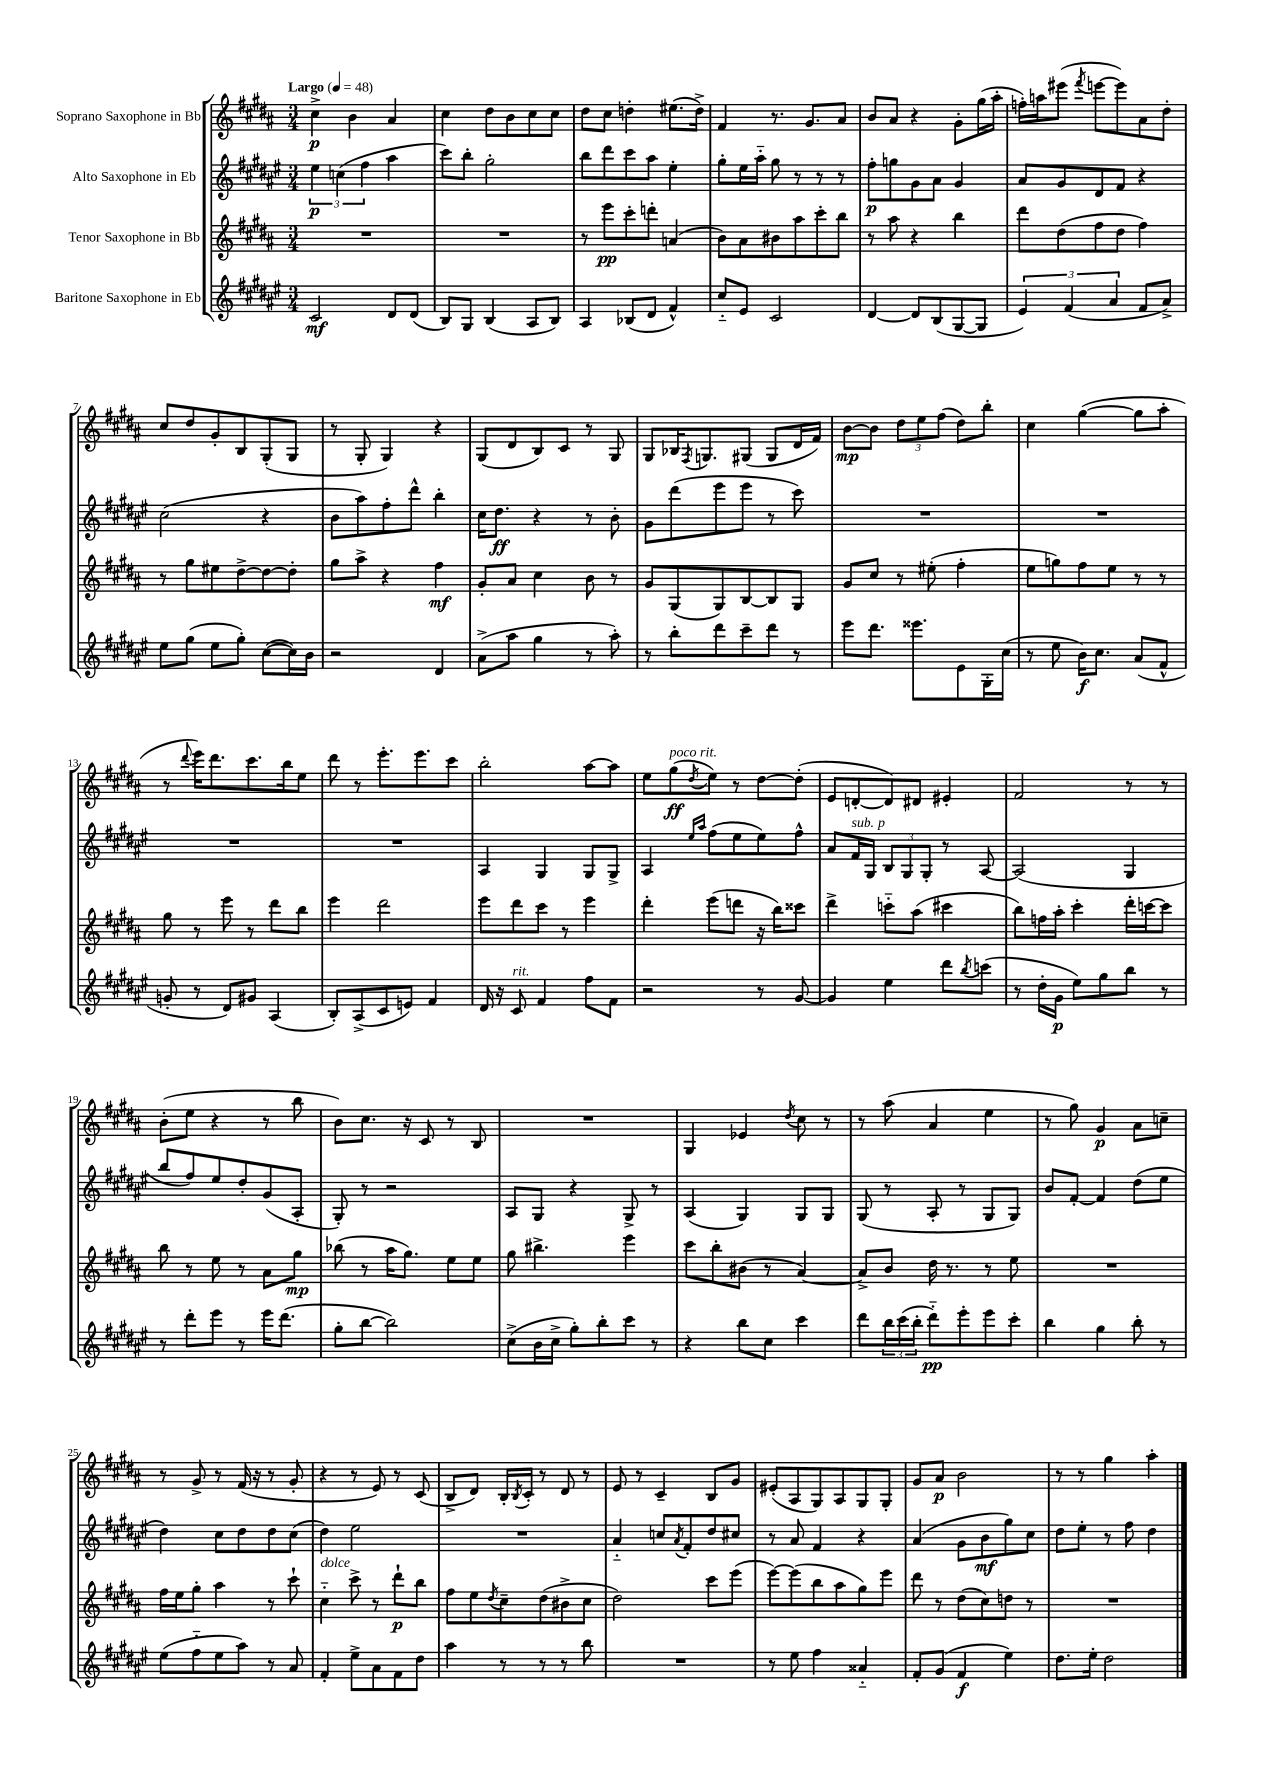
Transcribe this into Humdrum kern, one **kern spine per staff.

**kern	**kern	**kern	**kern
*staff4	*staff3	*staff2	*staff1
*clefG2	*clefG2	*clefG2	*clefG2
*k[f#c#g#d#a#e#]	*k[f#c#g#d#a#]	*k[f#c#g#d#a#e#]	*k[f#c#g#d#a#]
*M3/4	*M3/4	*M3/4	*M3/4
*MM48	*MM48	*MM48	*MM48
2c#	2.r	6ee#	4cc#^
.	.	(6cc	.
.	.	.	4b
.	.	6ff#	.
8d#	.	4aa#	4a#
(8d#	.	.	.
=	=	=	=
8B)	2.r	8ccc#)	4cc#
8G#	.	8bb'	.
(4B	.	2gg#'	8dd#
.	.	.	8b
8A#	.	.	8cc#
8B)	.	.	8cc#
=	=	=	=
4A#	8r	8bb	8dd#
.	8eee	8ddd#	8cc#
(8B-	8ccc#'	8ccc#	4dd'
8d#	8ddd'	8aa#	.
4f#^^)	(4a	4ee#'	(8.ee#
.	.	.	16dd^)
=	=	=	=
8cc#'~	8b)	8gg#'	4f#
8e#	8a#	16ee#	.
.	.	16aa#'~	.
2c#	8b#	8gg#	8.r
.	8aa#	8r	.
.	.	.	8.g#
.	8ccc#'	8r	.
.	8bb	8r	8a#
=	=	=	=
[4d#	8r	8ff#'	8b
.	8aa#	8gg	8a#
8d#]	4r	8g#	4r
(8B	.	8a#	.
[8G#	4bb	4g#	8g#'
8G#]	.	.	(16gg#
.	.	.	16aa#'
=	=	=	=
6e#)	8ddd#	8a#	16ff')
.	.	.	16aa
.	(8dd#	8g#	(8eee#
(6f#	.	.	.
.	.	.	8qfff#
.	8ff#	8d#	[8eee
6a#	.	.	.
.	8dd#	8f#	8eee])
8f#	4ff#)	4r	8a#
8a#^)	.	.	8dd#'
=	=	=	=
8ee#	8r	(2cc#	8cc#
(8gg#	8gg#	.	8dd#
8ee#	8ee#	.	8g#'
8gg#')	[8dd#^	.	8B
([8cc#	8dd#_	4r	(8G#'
16cc#])	8dd#']	.	8G#
16b	.	.	.
=	=	=	=
2r	8gg#	8b	8r
.	8aa#^	8aa#)	8G#'
.	4r	8ff#'	4G#)
.	.	8ddd#^^	.
4d#	4ff#	4bb'	4r
=	=	=	=
(8a#^	8g#'	16cc#	(8G#
.	.	8.dd#	.
8aa#	8a#	.	8d#
4gg#	4cc#	4r	8B)
.	.	.	8c#
8r	8b	8r	8r
8aa#')	8r	8b'	8G#
=	=	=	=
8r	8g#	8g#	8G#
8bb'	(8G#	(8ddd#	16B-
.	.	.	8qF#
.	.	.	8.G
8ddd#	8G#)	8eee#	.
8ccc#~	[8B	8eee#	(8G#
8ddd#	8B]	8r	8G#
8r	8G#	8ccc#)	16d#
.	.	.	16f#)
=	=	=	=
8eee#	8g#	2.r	[8b
8.ddd#	8cc#	.	8b]
.	8r	.	12dd#
8.eee##	.	.	.
.	.	.	12ee
.	(8ee#'	.	.
.	.	.	(12ff#
8e#	4ff#'	.	8dd#)
16G#'	.	.	8bb'
(16cc#	.	.	.
=	=	=	=
8r	8ee	2.r	4cc#
8ee#	8gg)	.	.
16b)	8ff#	.	([4gg#
8.cc#	.	.	.
.	8ee	.	.
(8a#	8r	.	8gg#]
8f#^^	8r	.	8aa#'
=	=	=	=
8g'	8gg#	2.r	8r
.	.	.	8qqddd#
8r	8r	.	16eee)
.	.	.	8.ddd#
8d#)	8eee	.	.
8g#	8r	.	8.ccc#
(4A#	8ddd#	.	.
.	.	.	16bb
.	8bb	.	8ee
=	=	=	=
8B')	4eee	2.r	8ddd#
(8A#^	.	.	8r
8c#	2ddd#	.	8.eee'
8e)	.	.	.
.	.	.	8.eee
4f#	.	.	.
.	.	.	8ccc#
=	=	=	=
16d#	8eee	4A#	2bb'
16r	.	.	.
8c#	8ddd#	.	.
4f#	8ccc#	4G#	.
.	8r	.	.
8ff#	4eee	8G#	[8aa#
8f#	.	8G#^	8aa#]
=	=	=	=
2r	4ddd#'	4A#	8ee
.	.	.	(8gg#
.	.	16qqee#	.
.	.	16qqaa#	8qdd#
.	(8eee	(8ff#	8ee)
.	8ddd	8ee#	8r
8r	16r	8ee#)	[8dd#
.	16bb)	.	.
[8g#	8ccc##	8ff#^^	(8dd#']
=	=	=	=
4g#]	4ddd#^	8a#	8e
.	.	16f#	[8d'
.	.	16G#	.
4ee#	8ccc'~	12B	8d])
.	.	12G#	.
.	(8aa#	.	8d#
.	.	12G#'	.
8ddd#	4ccc#	8r	4e#'
8qbb	.	.	.
(8ccc	.	[8A#	.
=	=	=	=
8r	8bb)	(2A#]	2f#
16dd#'	16ff	.	.
16g#	16aa#'	.	.
8ee#)	4ccc#'	.	.
8gg#	.	.	.
8bb	16ddd#'	4G#	8r
.	[16ccc	.	.
8r	8ccc]	.	8r
=	=	=	=
8r	8bb	8bb	(8b'
8ddd#'	8r	8ff#)	8ee
8eee#	8ee	8ee#	4r
8r	8r	8dd#'	.
16eee#	8a#	(8g#	8r
(8.ddd#	.	.	.
.	8gg#	8A#'	8bb
=	=	=	=
8gg#'	(8bb-	8G#')	8b)
[8bb	8r	8r	8.cc#
2bb])	16aa#	2r	.
.	8.gg#)	.	16r
.	.	.	8c#
.	8ee	.	8r
.	8ee	.	8B
=	=	=	=
(8cc#^	8gg#	8A#	2.r
16b	4.bb#^	8G#	.
16cc#^	.	.	.
8gg#')	.	4r	.
8bb'	.	.	.
8ccc#	4eee	8G#^	.
8r	.	8r	.
=	=	=	=
4r	8ccc#	(4A#	4G#
.	8bb'	.	.
8bb	(8b#	4G#)	4e-
8cc#	8r	.	.
.	.	.	8qdd#
4ccc#	[4a#)	8G#	8cc#
.	.	8G#	8r
=	=	=	=
8ddd#	8a#^]	(8G#	8r
24bb	8b	8r	(8aa#
(24ccc#	.	.	.
24bb'	.	.	.
8ddd#'~)	16dd#	8A#'	4a#
.	8.r	.	.
8eee#'	.	8r	.
8eee#	8r	8G#	4ee
8ccc#'	8ee	8G#)	.
=	=	=	=
4bb	2.r	8b	8r
.	.	[8f#'	8gg#)
4gg#	.	4f#]	4g#
8bb'	.	(8dd#	8a#
8r	.	8ee#	8cc~
=	=	=	=
(8ee#	16ff#	4dd#)	8r
.	16ee	.	.
8ff#'~	8gg#'	.	8g#^
8ee#	4aa#	8cc#	8r
8aa#)	.	8dd#	(16f#
.	.	.	16r
8r	8r	8dd#	8r
8a#	8ccc#`	(8cc#	8g#'
=	=	=	=
4f#'	4cc#'~	4dd#)	4r
8ee#^	8ccc#^	2ee#	8r
8a#	8r	.	8e)
8f#	8ddd#`	.	8r
8dd#	8bb	.	(8c#
=	=	=	=
4aa#	8ff#	2.r	8B^
.	8ee	.	8d#)
.	8qdd#	.	.
8r	8cc#~	.	16B'
.	.	.	8qB
.	.	.	16c#'
8r	(8dd#	.	8r
8r	8b#^	.	8d#
8bb	8cc#	.	8r
=	=	=	=
2.r	2dd#)	4a#'~	8e
.	.	.	8r
.	.	8cc	4c#~
.	.	8qa#	.
.	.	8f#'	.
.	8ccc#	8dd#	8B
.	(8eee	8cc#	8g#
=	=	=	=
8r	[8eee)	8r	(8e#'
8ee#	(8eee]	8a#	8A#
4ff#	8bb	4f#	8G#)
.	8aa#	.	8A#
4a##'~	8gg#)	4r	8G#
.	8eee	.	8G#'
=	=	=	=
8f#'	8ddd#	(4a#	8g#
(8g#	8r	.	8a#
4f#	(8dd#	8g#	2b
.	8cc#)	8b	.
4ee#)	8dd	8gg#)	.
.	8r	8cc#	.
=	=	=	=
8.dd#	2.r	8dd#	8r
.	.	8ee#'	8r
16ee#'	.	.	.
2dd#	.	8r	4gg#
.	.	8ff#	.
.	.	4dd#	4aa#'
==	==	==	==
*-	*-	*-	*-
